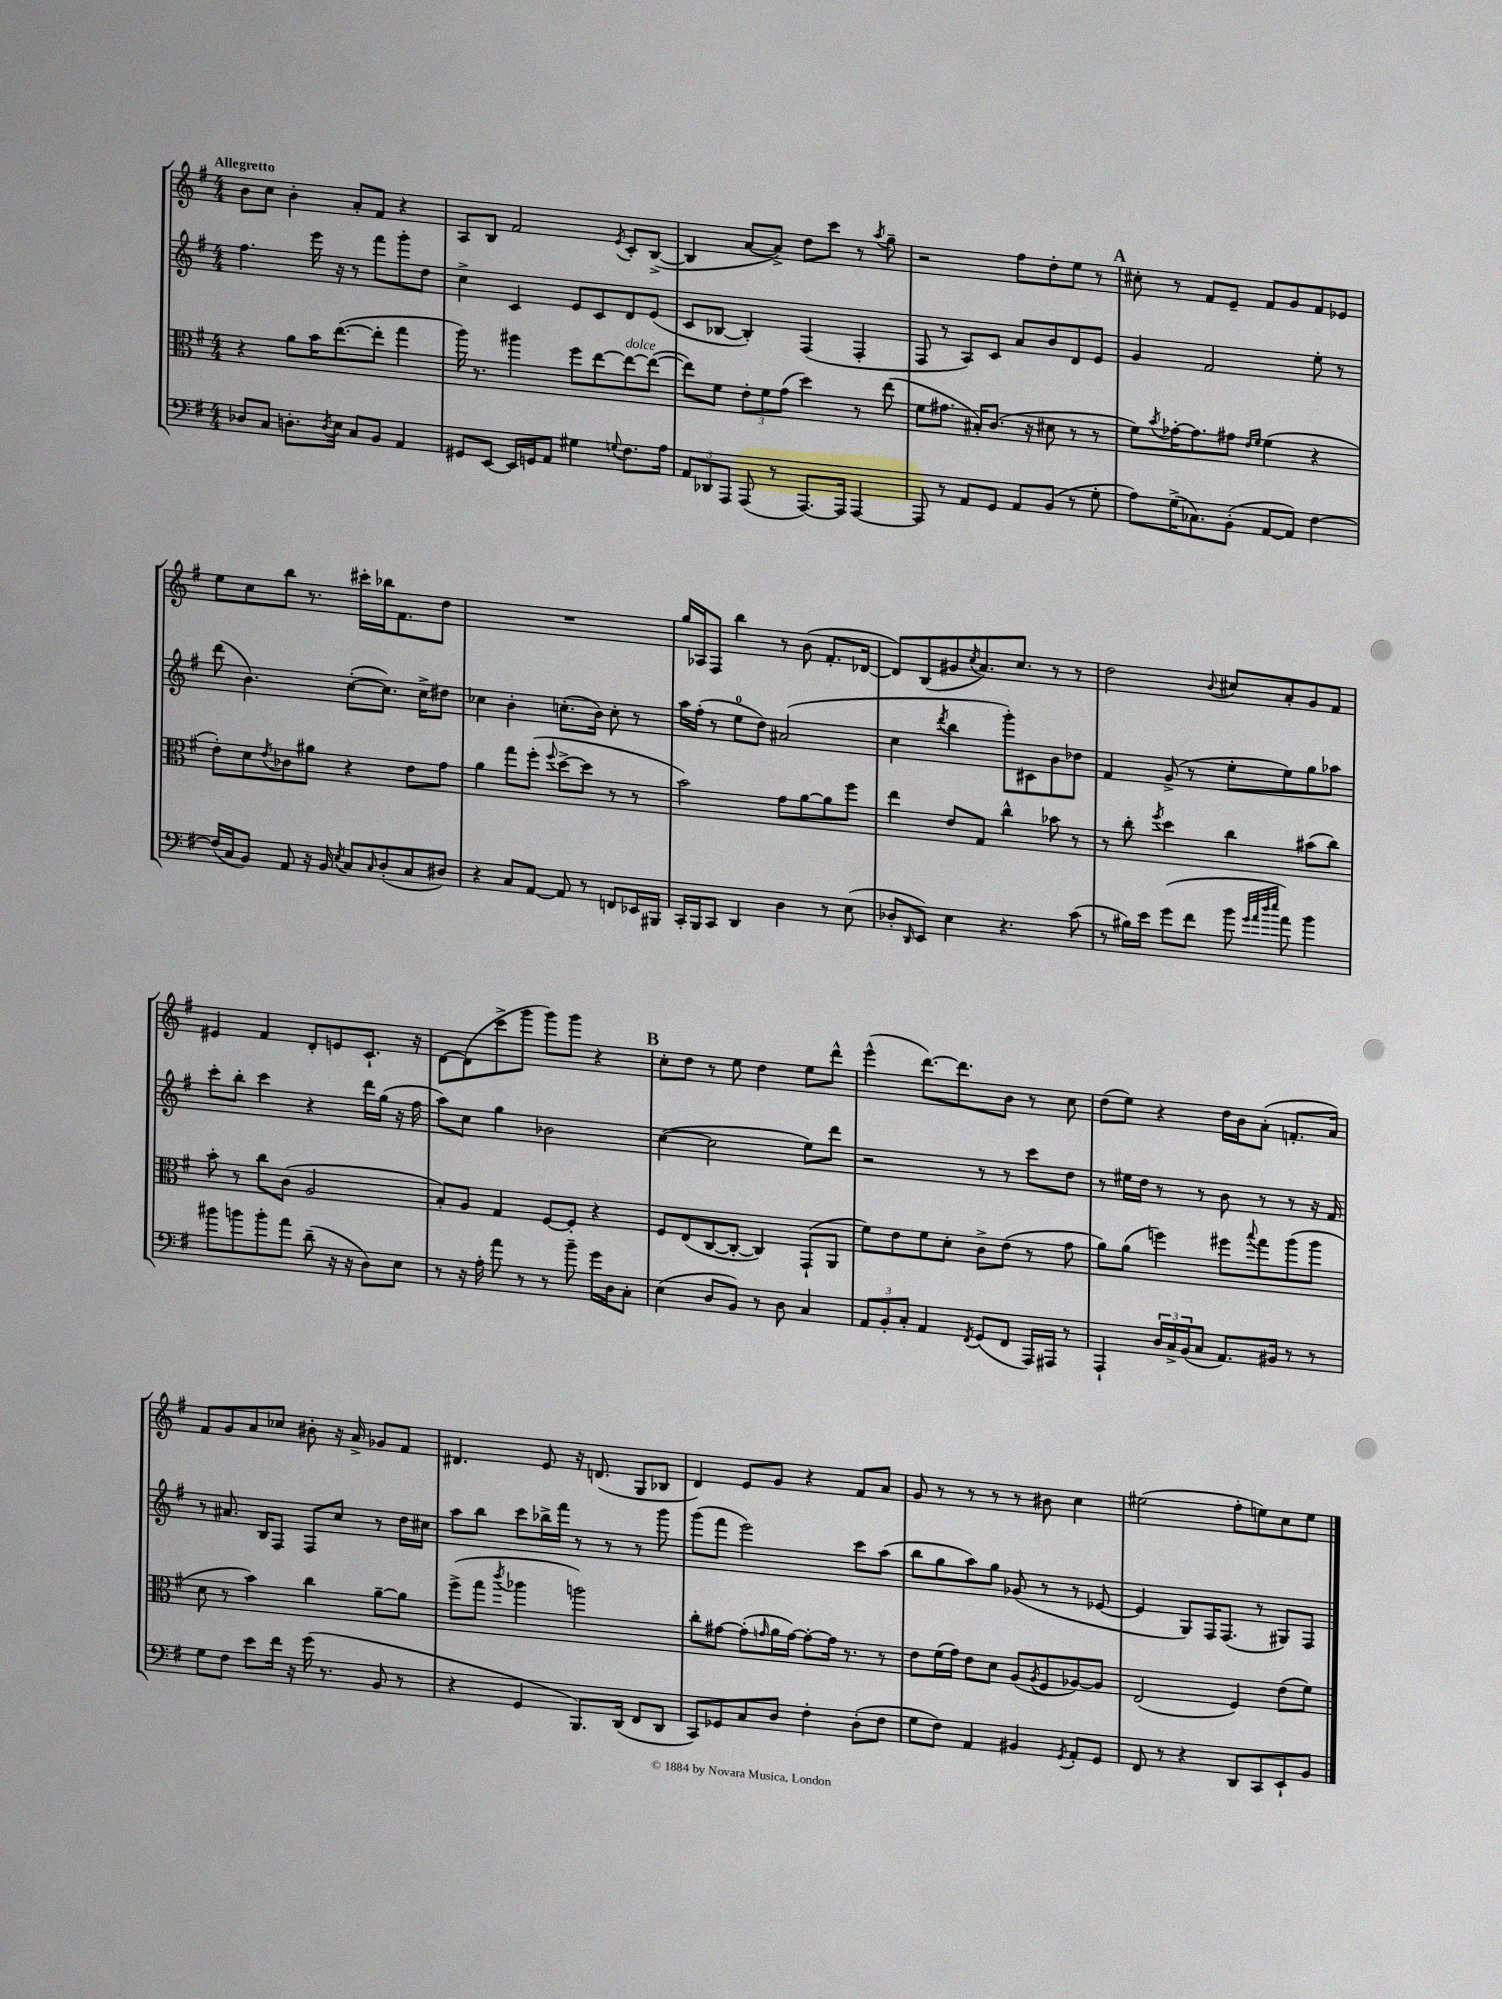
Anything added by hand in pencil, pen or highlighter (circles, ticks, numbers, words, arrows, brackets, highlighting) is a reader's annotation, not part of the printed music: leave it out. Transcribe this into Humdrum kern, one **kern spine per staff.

**kern	**kern	**kern	**kern
*staff4	*staff3	*staff2	*staff1
*clefF4	*clefC3	*clefG2	*clefG2
*k[f#]	*k[f#]	*k[f#]	*k[f#]
*M4/4	*M4/4	*M4/4	*M4/4
8D-	4r	4.ff#	8b
8C	.	.	8cc
8.D'	8a	.	4b'
.	16b	16eee	.
8qD	.	.	.
16E	([8.ee	16r	.
8C	.	8r	8a'
8BB	8ee']	8fff#	8f#
4AA	4gg	8ggg'	4r
.	.	8dd	.
=	=	=	=
8GG#	16aa)	4cc^	8A
.	8.r	.	.
[8EE	.	.	8B
16EE]	4aa#	4c	2f#
16GG	.	.	.
8AA	.	.	.
4G#	8ff#	8e	.
.	[8ee	8c	.
8qqG	.	.	8qe
8.F#	8ee_	8d	8c'
.	(8ee_	(8e	([8B^
16A	.	.	.
=	=	=	=
12AA	8ee])	8c	4B]
12DD-	.	.	.
.	8f#	[8B-	.
12AAA	.	.	.
(8AAA	12e'	4B-'])	[8a
.	12f#	.	.
8r	.	.	8a^])
.	(12g	.	.
[8.AAA)	4dd)	(4F#	8dd
.	.	.	8ccc
16AAA]	.	.	.
[4AAA	8r	4F#'	8r
.	.	.	8qaa
.	(8ee	.	8gg~
=	=	=	=
8AAA]	8f#	8F#	2r
8r	8.g#	8r	.
8AA	.	8A)	.
.	16B#')	.	.
8GG	(8.c	8c	.
8AA	.	8a	8ff#
.	16r	.	.
(8BB	8d#	8b	8dd'
8r	8r	8d	8ee
8G'	8r	8e	8r
=	=	=	=
8A)	8f#)	4g	8cc#'
.	8qb	.	.
(16G^	[16g-'	.	8r
8.C-)	8.g-]	.	.
.	.	2f#	8f#
(8BB'	8g#	.	8e~
.	16qqe	.	.
.	16qqf#	.	.
[8AA	(4f#	.	8f#
8AA])	.	.	8g
[4F#	4r	8ee'	8f#
.	.	8r	8e-
=	=	=	=
(16F#]	8e')	(8ddd	8ee
16C	.	.	.
8BB)	8d	4.b)	8cc
.	8qe	.	.
8AA	8c-	.	8bb
16r	8a#	.	8.r
16BB	.	.	.
8qE	.	.	.
8C	4r	([8cc'	.
.	.	.	16ccc#'
16qqC	.	.	.
(8D'	.	8.cc])	16bb-
.	.	.	8.f#
8C	8e	.	.
.	.	16cc^	.
8D#)	8g	8dd#	8dd
=	=	=	=
4r	4a	4cc-	1r
8C	8gg	4b'	.
[8AA	(8ff#'	.	.
.	8qqff#	.	.
8AA]	[8dd^	(8.cc'	.
8r	8dd]	.	.
.	.	16b)	.
8FF	8r	8cc'	.
16EE-	8r	8r	.
16BBB#	.	.	.
=	=	=	=
16CC'	2b)	16aa	16gg
16BBB	.	(16ff#'	16A-
8CC	.	8r	8F#
4DD	.	8ee	4bb
.	.	8dd)	.
4D	8g	(2a#	8r
.	[8a	.	(8b
8r	8a]	.	8.f#'
(8E	8ff#	.	.
.	.	.	[16d-
=	=	=	=
8D-'	4ee	4cc	8d-])
16qqDD	.	.	.
8EE)	.	.	(8B
.	.	8qddd	.
4E	8e	4bb	8g#
.	.	.	8qcc
.	8G	.	8.a)
4.r	4cc^^	8ggg')	.
.	.	.	8.cc
.	.	8c#	.
.	8b-	8b	8r
(8c	8r	8dd-	8r
=	=	=	=
8r	8r	4f#	2dd
16B#)	8cc'	.	.
16e	.	.	.
.	8qff#	.	.
(8g	4dd	(8g^	.
8f#	.	8r	.
.	.	.	8qqb
8b	4cc	8ee'	8cc#
32qqg	.	.	.
32qqa	.	.	.
32qqdd	.	.	.
32qqee	.	.	.
8a)	.	8ee)	8a'
4b	(8b#	8gg	8g
.	8cc)	8aa-	8f#
=	=	=	=
8b#	8b'	8ccc'	4e#
8b	8r	8bb'	.
8b'	8cc	4ccc	4f#
8a	(8c	.	.
(8d~	2A	4r	8d'
16r	.	.	8e
16r	.	.	.
8D)	.	16ddd	8.c`
.	.	(16gg	.
8E	.	16r	.
.	.	16ff#	16r
=	=	=	=
8r	8B')	8aa)	[8d
16r	8A	8cc	(8d]
16A'	.	.	.
8a	4G	4gg	8ccc^
8r	.	.	8ggg
8r	[8F#	2b-	8ggg)
8b~	8F#']	.	8ggg
16g	4r	.	4r
16D	.	.	.
8C'	.	.	.
=	=	=	=
(4E	8F#	([4cc	8cc'
.	(8E	.	8dd
8D	[8C	2cc]	8r
8BB)	8C'_	.	8ee
8r	4C])	.	4dd
8D	.	.	.
4C	(8GG`	8ee)	8ee
.	8AA	8ddd	8ddd^^
=	=	=	=
12AA	8f#)	2r	(4eee^^
12BB'	.	.	.
.	8e	.	.
12C'	.	.	.
4AA	8f#	.	[8.ddd)
.	8d'	.	.
.	.	.	8.ddd]
8qFF#	.	.	.
(8GG	8c^	8r	.
8FF#	(8e	8r	8b
16AAA)	8r	8ccc	8r
16AAA#	.	.	.
8r	8g	8dd	8cc
=	=	=	=
4AAA`	8a)	8r	(8dd
.	(8a	16ee#	8ee)
.	.	16dd	.
24D	4ff)	8r	4r
24C^	.	.	.
(24BB	.	.	.
8C	.	8r	.
8.AA)	8ff#	8b	16dd
.	.	.	16b
.	8qqbb	.	.
.	8gg	8r	(8a'
16BB#	.	.	.
8r	(8aa	8r	8.f'
8r	8aa	16r	.
.	.	16f#	16a)
=	=	=	=
8G	8d	8r	8f#
8F#	8r	8.a#	8g
8e	4b)	.	8a
.	.	16B	.
16f#	.	8F#	8cc-
16r	.	.	.
(16g	4cc	8F#	8b#'
8.r	.	.	.
.	.	8cc	16r
.	.	.	16a^
8BB	[8a~	8r	8g-
8r	8a]	16dd	8f#
.	.	16cc#	.
=	=	=	=
4r	(8ff#^	8aa	4.d#
.	8gg	8bb	.
.	8qccc	.	.
4GG	4aa-	8ccc	.
.	.	16bb-^	8e
.	.	16fff#	.
8.BBB)	2aa)	8r	16r
.	.	.	(8.d
.	.	8r	.
(16DD	.	.	.
8FF#	.	8r	8G
8DD	.	8ggg	8B-
=	=	=	=
8CC)	8cc'	(8ggg	4d)
8GG-	[8g#	8fff#	.
8C	(8g#']	2eee)	8e
.	16qqg	.	.
8D	16a	.	8g
.	[16g)	.	.
4F#'	8g'_	.	4r
.	16g]	.	.
.	8.r	.	.
(8D'	.	8ccc	8f#
8F#	8r	(8aa	8a
=	=	=	=
8G	8e	8bb	8g
8F#)	(16f#	8gg	8r
.	16g)	.	.
4AA	8e	8aa)	8r
.	8d	8gg	8r
4BB#	(8A	(8g-	8r
.	8qA	.	.
.	8F#	8r	8b#
8qGG	.	.	.
8AA'	[8A-)	8r	4cc
8GG	8A-]	[8e-	.
=	=	=	=
8FF#	(2E	4e-]	(2ee#
8r	.	.	.
4r	.	8G)	.
.	.	16F#	.
.	.	(8.F#	.
8DD	4F#)	.	8ff#'
8CC	.	8r	8ee)
8EE`	(8e	8G#)	8cc
8BB	8f#)	8F#	8ee
==	==	==	==
*-	*-	*-	*-
